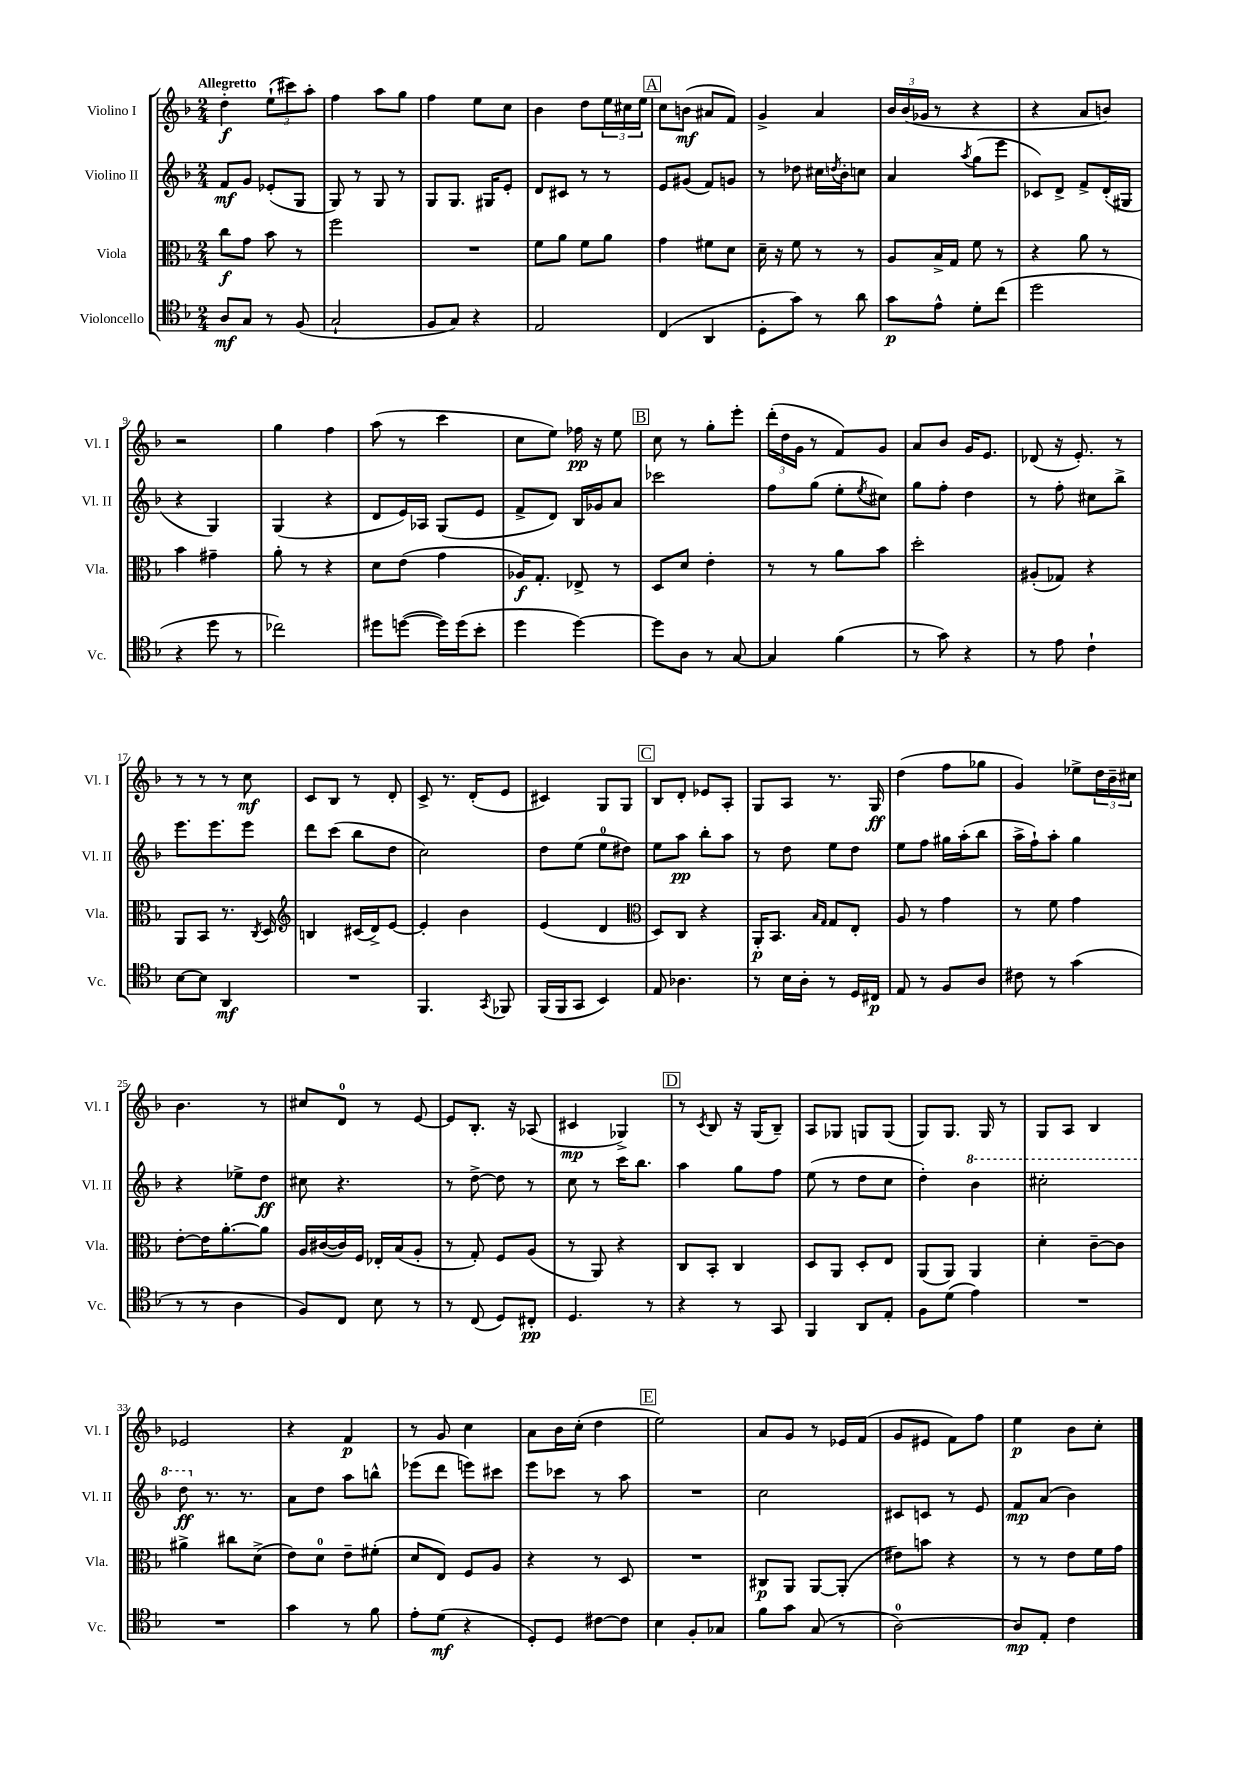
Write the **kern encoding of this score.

**kern	**dynam	**kern	**dynam	**kern	**dynam	**kern	**dynam
*part4	*part4	*part3	*part3	*part2	*part2	*part1	*part1
*staff4	*staff4	*staff3	*staff3	*staff2	*staff2	*staff1	*staff1
*I"Violoncello	*	*I"Viola	*	*I"Violino II	*	*I"Violino I	*
*I'Vc.	*	*I'Vla.	*	*I'Vl. II	*	*I'Vl. I	*
*clefC4	*	*clefC3	*	*clefG2	*	*clefG2	*
*k[b-]	*	*k[b-]	*	*k[b-]	*	*k[b-]	*
*M2/4	*	*M2/4	*	*M2/4	*	*M2/4	*
=1	=1	=1	=1	=1	=1	=1	=1
!	!	!	!	!	!	!LO:TX:a:B:t=Allegretto	!
8A/L	mf	8cc\L	f	8f/L	mf	4dd'\	f
8G/J	.	8g\J	.	8g/J	.	.	.
8r	.	8b-\	.	(8e-X'/L	.	(12ee`\L	.
.	.	.	.	.	.	12ccc#X\)	.
(8F/	.	8r	.	8G/J	.	.	.
.	.	.	.	.	.	12aa'\J	.
=2	=2	=2	=2	=2	=2	=2	=2
2G`/	.	2ff\	.	8G/)	.	4ff\	.
.	.	.	.	8r	.	.	.
.	.	.	.	8G/	.	8aa\L	.
.	.	.	.	8r	.	8gg\J	.
=3	=3	=3	=3	=3	=3	=3	=3
8F/L	.	2r	.	8G/L	.	4ff\	.
8G/J)	.	.	.	8.G/J	.	.	.
4r	.	.	.	.	.	8ee\L	.
.	.	.	.	16G#X/KL	.	.	.
.	.	.	.	8e'/J	.	8cc\J	.
=4	=4	=4	=4	=4	=4	=4	=4
2E/	.	8f\L	.	8d/L	.	4b-\	.
.	.	8a\J	.	8c#X/J	.	.	.
.	.	8f\L	.	8r	.	8dd\L	.
.	.	8a\J	.	8r	.	24ee\L	.
.	.	.	.	.	.	24cc#X\	.
.	.	.	.	.	.	24ee\JJ	.
!!LO:REH:place=s1:t=A
=5	=5	=5	=5	=5	=5	=5	=5
(4C/	.	4g\	.	8e/L	.	8cc\L	.
.	.	.	.	(8g#X/J	.	(8bn\J	mf
4AA/	.	8f#X\L	.	8f/L)	.	8a#X/L	.
.	.	8d\J	.	8gn/J	.	8f/J)	.
=6	=6	=6	=6	=6	=6	=6	=6
8D'\L	.	16d~\	.	8r	.	4g^/	.
.	.	16r	.	.	.	.	.
8g\J)	.	8f\	.	8dd-X\	.	.	.
8r	.	8r	.	16cc#X\LL	.	4a/	.
.	.	.	.	8qddn/	.	.	.
.	.	.	.	16b-'\J	.	.	.
8a\	.	8r	.	8ccn\J	.	.	.
=7	=7	=7	=7	=7	=7	=7	=7
8g\L	p	8A/L	.	4a/	.	24b-/LL	.
.	.	.	.	.	.	(24b-/	.
.	.	.	.	.	.	24g-X/JJ	.
8e^^\J	.	16B-^/L	.	.	.	8r	.
.	.	16G/JJ	.	.	.	.	.
.	.	.	.	8qaa/	.	.	.
8d'\L	.	8f\	.	(8gg\L	.	4r	.
(8cc\J	.	8r	.	8eee\J	.	.	.
=8	=8	=8	=8	=8	=8	=8	=8
2dd\	.	4r	.	8c-X/L)	.	4r	.
.	.	.	.	8d^/J	.	.	.
.	.	8a\	.	8f^/L	.	8a/L	.
.	.	8r	.	(16d'/L	.	8bn/J)	.
.	.	.	.	16G#X/JJ	.	.	.
!!LO:LB:g=z
=9	=9	=9	=9	=9	=9	=9	=9
4r	.	4b-\	.	4r	.	2r	.
8dd\	.	4g#X~\	.	4G/)	.	.	.
8r	.	.	.	.	.	.	.
=10	=10	=10	=10	=10	=10	=10	=10
2cc-X\)	.	8a'\	.	(4G/	.	4gg\	.
.	.	8r	.	.	.	.	.
.	.	4r	.	4r	.	4ff\	.
=11	=11	=11	=11	=11	=11	=11	=11
8dd#X\L	.	8d\L	.	8d/L	.	(8aa\	.
([8ddn\J	.	(8e\J	.	16e/L)	.	8r	.
.	.	.	.	16A-X/JJ	.	.	.
16dd\LL])	.	4g\	.	(8G/L	.	4ccc\	.
(16dd\J	.	.	.	.	.	.	.
8b-'\J	.	.	.	8e/J	.	.	.
=12	=12	=12	=12	=12	=12	=12	=12
4dd\	.	16A-X/KL)	f	8f^/L	.	8cc\L	.
.	.	8.G'/J	.	.	.	.	.
.	.	.	.	8d/J)	.	8ee\J)	.
[4dd\)	.	8E-X^/	.	16B-/LL	.	16ff-X\	pp
.	.	.	.	16g-X/J	.	16r	.
.	.	8r	.	8a/J	.	8ee\	.
!!LO:REH:place=s1:t=B
=13	=13	=13	=13	=13	=13	=13	=13
8dd\L]	.	8D/L	.	2ccc-X\	.	8cc\	.
8A\J	.	8d/J	.	.	.	8r	.
8r	.	4e'\	.	.	.	8gg'\L	.
[8G/	.	.	.	.	.	8eee'\J	.
=14	=14	=14	=14	=14	=14	=14	=14
4G/]	.	8r	.	8ff\L	.	(24ddd'\LL	.
.	.	.	.	.	.	24dd\	.
.	.	.	.	.	.	24g\JJ	.
.	.	8r	.	(8gg\J	.	8r	.
(4f\	.	8a\L	.	8ee'\L	.	8f/L)	.
.	.	.	.	8qee/	.	.	.
.	.	8b-\J	.	8cc#X\J)	.	8g/J	.
=15	=15	=15	=15	=15	=15	=15	=15
8r	.	2dd'\	.	8gg\L	.	8a/L	.
8g\)	.	.	.	8ff'\J	.	8b-/J	.
4r	.	.	.	4dd\	.	16g/KL	.
.	.	.	.	.	.	8.e/J	.
=16	=16	=16	=16	=16	=16	=16	=16
8r	.	(8A#X'/L	.	8r	.	(8d-X/	.
8e\	.	8G-X/J)	.	8ff'\	.	16r	.
.	.	.	.	.	.	8.e'/)	.
4c`\	.	4r	.	8cc#X\L	.	.	.
.	.	.	.	8bb-^\J	.	8r	.
!!LO:LB:g=z
=17	=17	=17	=17	=17	=17	=17	=17
[8B-\L	.	8AA/L	.	8.eee\L	.	8r	.
8B-\J]	.	8BB-/J	.	.	.	8r	.
.	.	.	.	8.eee\	.	.	.
4AA/	mf	8.r	.	.	.	8r	.
.	.	.	.	8eee\J	.	8cc\	mf
.	.	8qC/	.	.	.	.	.
.	.	16D/	.	.	.	.	.
=18	=18	=18	=18	=18	=18	=18	=18
*	*	*clefG2	*	*	*	*	*
2r	.	4Bn/	.	8ddd\L	.	8c/L	.
.	.	.	.	(8ccc\J	.	8B-/J	.
.	.	(16c#X/LL	.	8bb-\L	.	8r	.
.	.	16d^/J)	.	.	.	.	.
.	.	[8e/J	.	8dd\J	.	8d'/	.
=19	=19	=19	=19	=19	=19	=19	=19
4.FF/	.	4e'/]	.	2cc\)	.	8c^/	.
.	.	.	.	.	.	8.r	.
.	.	4b-\	.	.	.	.	.
.	.	.	.	.	.	(16d'/KL	.
8qGG/	.	.	.	.	.	.	.
8FF-X/	.	.	.	.	.	8e/J	.
=20	=20	=20	=20	=20	=20	=20	=20
(16FF/LL	.	(4e/	.	8dd\L	.	4c#X/)	.
16FF/J	.	.	.	.	.	.	.
8GG/J	.	.	.	(8ee\J	.	.	.
4BB-/)	.	4d/	.	8ee\L	.	8G/L	.
.	.	.	.	8dd#X\J)	.	8G/J	.
!!LO:REH:place=s1:t=C
=21	=21	=21	=21	=21	=21	=21	=21
*	*	*clefC3	*	*	*	*	*
8E/	.	8D/L)	.	8ee\L	.	8B-/L	.
4.A-X\	.	8C/J	.	8aa\J	pp	8d'/J	.
.	.	4r	.	8bb-'\L	.	8e-X/L	.
.	.	.	.	8aa\J	.	8A'/J	.
=22	=22	=22	=22	=22	=22	=22	=22
8r	.	16AA'/KL	p	8r	.	8G/L	.
.	.	8.BB-/J	.	.	.	.	.
16B-\LL	.	.	.	8dd\	.	8A/J	.
16A'\JJ	.	.	.	.	.	.	.
.	.	16qqB-/LL	.	.	.	.	.
.	.	16qqG/JJ	.	.	.	.	.
8r	.	8G/L	.	8ee\L	.	8.r	.
16D/LL	.	8E'/J	.	8dd\J	.	.	.
16C#X/JJ	p	.	.	.	.	16G/	ff
=23	=23	=23	=23	=23	=23	=23	=23
8E/	.	8A/	.	8ee\L	.	(4dd\	.
8r	.	8r	.	8ff\J	.	.	.
8F/L	.	4g\	.	16gg#X\LL	.	8ff\L	.
.	.	.	.	(16aa'\J	.	.	.
8A/J	.	.	.	8bb-\J	.	8gg-X\J	.
=24	=24	=24	=24	=24	=24	=24	=24
8c#X\	.	8r	.	16aa^\LL	.	4g/)	.
.	.	.	.	16ff`\J)	.	.	.
8r	.	8f\	.	8aa'\J	.	.	.
(4g\	.	4g\	.	4gg\	.	8ee-X^\L	.
.	.	.	.	.	.	24dd\L	.
.	.	.	.	.	.	24b-~\	.
.	.	.	.	.	.	24cc#X\JJ	.
!!LO:LB:g=z
=25	=25	=25	=25	=25	=25	=25	=25
8r	.	[8e'\L	.	4r	.	4.b-\	.
8r	.	16e\K]	.	.	.	.	.
.	.	[8.a'\	.	.	.	.	.
4A\	.	.	.	8ee-X^\L	.	.	.
.	.	8a\J]	.	8dd\J	ff	8r	.
=26	=26	=26	=26	=26	=26	=26	=26
8F/L)	.	16A/LL	.	8cc#X\	.	8cc#X/L	.
.	.	([16c#X/	.	.	.	.	.
8C/J	.	16c#/])	.	4.r	.	8d/J	.
.	.	16F/JJ	.	.	.	.	.
8B-\	.	16E-X'/LL	.	.	.	8r	.
.	.	(16B-/J	.	.	.	.	.
8r	.	8A'/J	.	.	.	[8e/	.
=27	=27	=27	=27	=27	=27	=27	=27
8r	.	8r	.	8r	.	8e/L]	.
(8C/	.	8G'/)	.	[8dd^\	.	8.B-'/J	.
8D/L)	.	8F/L	.	8dd\]	.	.	.
.	.	.	.	.	.	16r	.
8C#X'/J	pp	(8A/J	.	8r	.	(8A-X/	.
=28	=28	=28	=28	=28	=28	=28	=28
4.D/	.	8r	.	8cc\	.	4c#X/	mp
.	.	8AA/)	.	8r	.	.	.
.	.	4r	.	16ccc\KL	.	4G-X^/)	.
.	.	.	.	8.bb-\J	.	.	.
8r	.	.	.	.	.	.	.
!!LO:REH:place=s1:t=D
=29	=29	=29	=29	=29	=29	=29	=29
4r	.	8C/L	.	4aa\	.	8r	.
.	.	.	.	.	.	8qc/	.
.	.	8BB-'/J	.	.	.	8B-/	.
8r	.	4C/	.	8gg\L	.	16r	.
.	.	.	.	.	.	(16G/KL	.
8GG/	.	.	.	8ff\J	.	8B-~/J)	.
=30	=30	=30	=30	=30	=30	=30	=30
4FF/	.	8D/L	.	(8ee\	.	8A/L	.
.	.	8AA/J	.	8r	.	8G-X/J	.
8AA/L	.	8D'/L	.	8dd\L	.	8Gn/L	.
8E'/J	.	8E/J	.	8cc\J	.	(8G/J	.
=31	=31	=31	=31	=31	=31	=31	=31
8F\L	.	(8AA/L	.	4dd'\)	.	8G/L)	.
(8d\J	.	8AA/J)	.	.	.	8.G/J	.
*	*	*	*	*8va	*	*	*
4e\)	.	4AA/	.	4bb-\	.	.	.
.	.	.	.	.	.	16G/	.
.	.	.	.	.	.	8r	.
=32	=32	=32	=32	=32	=32	=32	=32
2r	.	4d'\	.	2ccc#X'\	.	8G/L	.
.	.	.	.	.	.	8A/J	.
.	.	[8c~\L	.	.	.	4B-/	.
.	.	8c\J]	.	.	.	.	.
!!LO:LB:g=z
=33	=33	=33	=33	=33	=33	=33	=33
2r	.	4a#X^\	.	8ddd\	ff	2e-X/	.
*	*	*	*	*X8va	*	*	*
.	.	.	.	8.r	.	.	.
.	.	8cc#X\L	.	.	.	.	.
.	.	.	.	8.r	.	.	.
.	.	(8d^\J	.	.	.	.	.
=34	=34	=34	=34	=34	=34	=34	=34
4g\	.	8e\L)	.	8a\L	.	4r	.
.	.	8d\J	.	8dd\J	.	.	.
8r	.	8e~\L	.	8aa\L	.	4f/	p
8f\	.	(8f#X'\J	.	8bbn^^\J	.	.	.
=35	=35	=35	=35	=35	=35	=35	=35
8e'\L	.	8d/L	.	(8eee-X\L	.	8r	.
(8d\J	mf	8E/J)	.	8ddd\J	.	8g/	.
4r	.	8F/L	.	8eeen\L)	.	4cc\	.
.	.	8A/J	.	8ccc#X\J	.	.	.
=36	=36	=36	=36	=36	=36	=36	=36
8D'/L)	.	4r	.	8eee\L	.	8a\L	.
8D/J	.	.	.	8ccc-X\J	.	16b-\L	.
.	.	.	.	.	.	(16cc'\JJ	.
[8c#X\L	.	8r	.	8r	.	4dd\	.
8c#\J]	.	8D/	.	8aa\	.	.	.
!!LO:REH:place=s1:t=E
=37	=37	=37	=37	=37	=37	=37	=37
4B-\	.	2r	.	2r	.	2ee\)	.
8F'/L	.	.	.	.	.	.	.
8G-X/J	.	.	.	.	.	.	.
=38	=38	=38	=38	=38	=38	=38	=38
8f\L	.	8C#X/L	p	2cc\	.	8a/L	.
8g\J	.	8AA/J	.	.	.	8g/J	.
(8G/	.	[8AA/L	.	.	.	8r	.
8r	.	(8AA'/J]	.	.	.	16e-X/LL	.
.	.	.	.	.	.	(16f/JJ	.
=39	=39	=39	=39	=39	=39	=39	=39
[2A\)	.	8e#X\L)	.	8c#X/L	.	8g/L	.
.	.	8bn\J	.	8cn/J	.	8e#X/J	.
.	.	4r	.	8r	.	8f\L)	.
.	.	.	.	8e/	.	8ff\J	.
=40	=40	=40	=40	=40	=40	=40	=40
8A/L]	mp	8r	.	8f/L	mp	4ee\	p
8E'/J	.	8r	.	(8a/J	.	.	.
4c\	.	8e\L	.	4b-\)	.	8b-\L	.
.	.	16f\L	.	.	.	8cc'\J	.
.	.	16g\JJ	.	.	.	.	.
==	==	==	==	==	==	==	==
*-	*-	*-	*-	*-	*-	*-	*-
